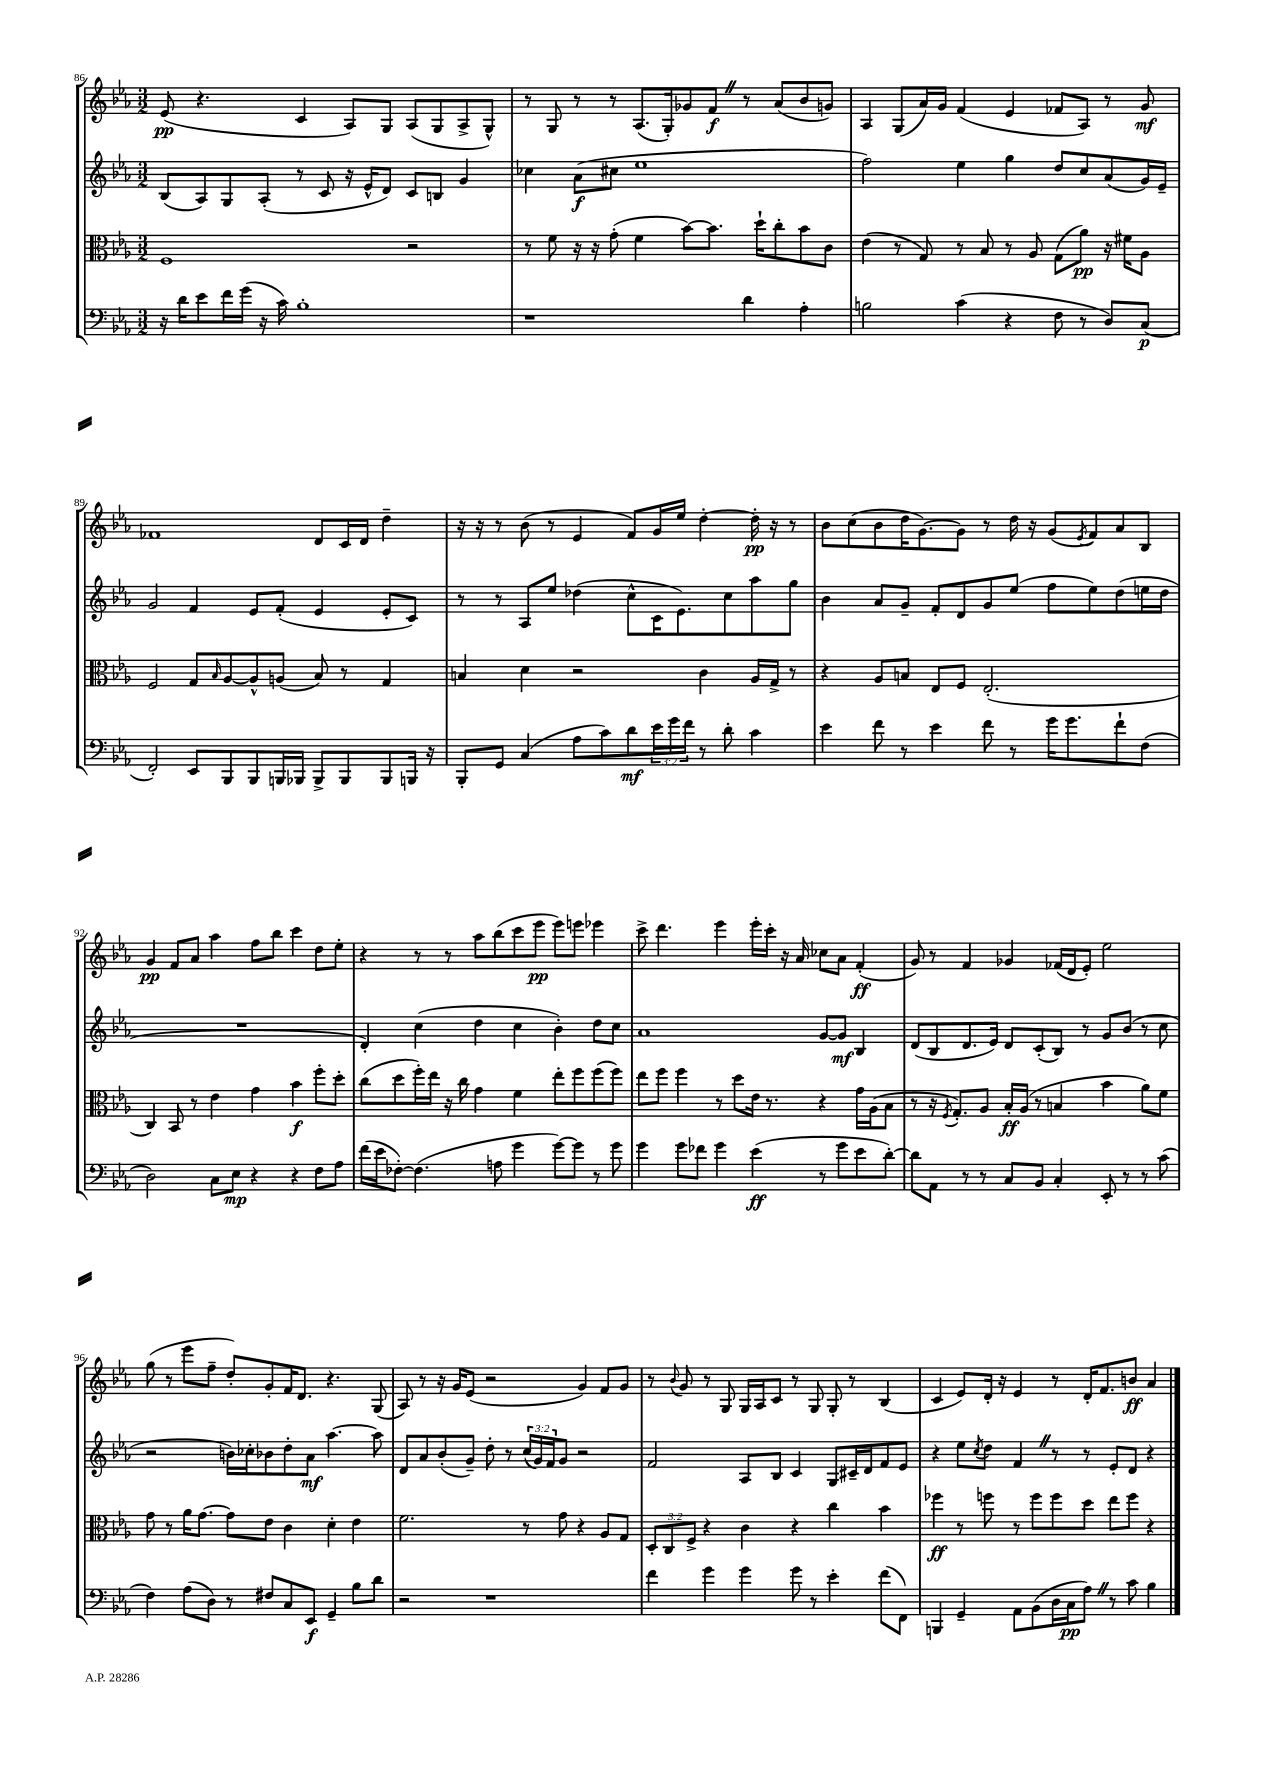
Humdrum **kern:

**kern	**kern	**kern	**kern
*staff4	*staff3	*staff2	*staff1
*clefF4	*clefC3	*clefG2	*clefG2
*k[b-e-a-]	*k[b-e-a-]	*k[b-e-a-]	*k[b-e-a-]
*M3/2	*M3/2	*M3/2	*M3/2
16r	1F	(8B-	(8e-
16d	.	.	.
8e-	.	8A-)	4.r
16f	.	8G	.
(16g	.	.	.
16r	.	(8A-'	.
16c)	.	.	.
1B-'	.	8r	4c
.	.	8c	.
.	.	16r	8A-)
.	.	16e-^^	.
.	.	8d)	8G
.	2r	8c	(8A-
.	.	8B	8G
.	.	4g	8A-^
.	.	.	8G^^)
=	=	=	=
1r	8r	4cc-	8r
.	8f	.	8G
.	16r	(8a-	8r
.	16r	.	.
.	(8g'	8cc#	8r
.	4f	1ee-	(8.A-
.	.	.	16G')
.	[8b-)	.	8g-
.	8.b-]	.	8f
4d	.	.	8r
.	16dd`	.	.
.	8cc'	.	(8a-
4A-'	8b-	.	8b-
.	8c	.	8g)
=	=	=	=
2B	(4e-	2ff)	4A-
.	8r	.	(8G
.	8G)	.	16a-)
.	.	.	16g
(4c	8r	4ee-	(4f
.	8B-	.	.
4r	8r	4gg	4e-
.	8A-	.	.
8F	(8G	8dd	8f-
8r	8a-)	8cc	8A-)
8D)	16r	(8a-	8r
.	16f#	.	.
(8C	8A-	16g)	8g
.	.	16e-~	.
=	=	=	=
2FF')	2F	2g	1f-
8EE-	8G	4f	.
.	16qqB-	.	.
8BBB-	[8A-	.	.
8BBB-	8A-^^]	8e-	.
16BBB	(8A	(8f'	.
16BBB-	.	.	.
8BBB-^	8B-)	4e-	8d
8BBB-	8r	.	16c
.	.	.	16d
8BBB-	4G	8e-'	4dd~
16BBB	.	8c)	.
16r	.	.	.
=	=	=	=
8BBB-'	4B	8r	16r
.	.	.	16r
8GG	.	8r	8r
(4C	4d	8A-	(8b-
.	.	8ee-	8r
8A-	2r	(4dd-	4e-
8c)	.	.	.
8d	.	8cc^^	8f)
24e-	.	16c	16g
24g	.	.	.
.	.	8.e-)	16ee-
24f	.	.	.
8r	4c	.	[4dd'
8d'	.	8cc	.
4c	16A-	8aa-	16dd']
.	16G^	.	16r
.	8r	8gg	8r
=	=	=	=
4e-	4r	4b-	8b-
.	.	.	(8cc
8f	8A-	8a-	8b-
8r	8B	8g~	16dd
.	.	.	[8.g)
4e-	8E-	8f'	.
.	8F	8d	8g]
8f	(2.E-'	8g	8r
8r	.	(8ee-	16dd
.	.	.	16r
16g	.	8ff	(8g
8.g	.	.	.
.	.	.	8qe-
.	.	8ee-)	8f)
8f`	.	(8dd	8a-
(8F	.	16ee	8B-
.	.	16dd	.
=	=	=	=
2D)	4C)	1.r	4g
.	8BB-	.	8f
.	8r	.	8a-
8C	4e-	.	4aa-
8E-	.	.	.
4r	4g	.	8ff
.	.	.	8bb-
4r	4b-	.	4ccc
8F	8ff'	.	8dd
8A-	8dd'	.	8ee-'
=	=	=	=
(16f	(8cc	4d')	4r
16e-	.	.	.
[8F-')	8dd	.	.
(4.F-]	16ff')	(4cc	8r
.	16ee-	.	.
.	16r	.	8r
.	16cc	.	.
.	4g	4dd	8aa-
8A	.	.	(8bb-
4g	4f	4cc	8ccc
.	.	.	8eee-
[8g)	8ee-'	4b-')	8eee-)
8g]	8ff	.	8eee
8r	(8ff	8dd	4eee-
8g	8ff)	8cc	.
=	=	=	=
4g	8ee-	1a-	8ccc^
.	8ff	.	4.ddd
8g	4ff	.	.
8f-	.	.	.
4g	8r	.	4eee-
.	8dd	.	.
(4e-	16e-	.	16eee-'
.	8.r	.	16ccc'
.	.	.	16r
.	.	.	16a-
8r	4r	[8g	8cc-
8g	.	8g]	8a-
8e-	16g	4B-	(4f'
.	(16A-	.	.
[8d')	8B-	.	.
=	=	=	=
8d]	8r	(8d	8g)
8AA-	16r	8B-	8r
.	8qF	.	.
.	8.G')	.	.
8r	.	8.d	4f
8r	8A-	.	.
.	.	16e-)	.
8C	16B-'	8d	4g-
.	(16A-	.	.
8BB-	8r	(8c'	.
4C'	4B	8B-)	(16f-
.	.	.	16d
.	.	8r	8e-')
8EE-'	4b-	8g	2ee-
8r	.	(8b-	.
8r	8a-)	8r	.
(8c	8f	8cc	.
=	=	=	=
4F)	8g	2r	(8gg
.	8r	.	8r
(8A-	16a-	.	8eee-
.	[8.g	.	.
8D)	.	.	8ff~
8r	8g]	16b)	8dd')
.	.	16cc-'	.
8F#	8e-	8b-	8g'
8C	4c	8dd'	16f
.	.	.	8.d
8EE-	.	8a-	.
4GG~	4d'	[4.aa-	4.r
8B-	4e-	.	.
8d	.	8aa-]	(8G
=	=	=	=
2r	2.f	8d	8A-)
.	.	8a-	8r
.	.	(8b-'	16r
.	.	.	16g
.	.	8g~)	(8e-
1r	.	8dd'	2r
.	.	8r	.
.	8r	(24cc	.
.	.	24g)	.
.	.	24f	.
.	8g	8g	.
.	4r	2r	4g)
.	8A-	.	8f
.	8G	.	8g
=	=	=	=
4f	12D'	2f	8r
.	12C	.	.
.	.	.	8qqb-
.	.	.	8g
.	12F^	.	.
4g	4r	.	8r
.	.	.	8G
4g	4c	8A-	16G
.	.	.	16A-
.	.	8B-	8c
8g	4r	4c	8r
8r	.	.	8G
4e-'	4cc	8G	8G'
.	.	16c#~	8r
.	.	16d	.
(8f	4b-	8f	(4B-
8FF)	.	8e-	.
=	=	=	=
4BBB	4ff-	4r	4c
4GG~	8r	8ee-	8e-)
.	.	8qcc	.
.	8ff	8dd	16d'
.	.	.	16r
8AA-	8r	4f	4e-
(8BB-	8ff	.	.
16D	8ff	8r	8r
16C	.	.	.
8A-)	8dd	8r	16d'
.	.	.	8.f
8r	8ee-	8e-'	.
8c	8ff	8d	8b
4B-	4r	4r	4a-
==	==	==	==
*-	*-	*-	*-
